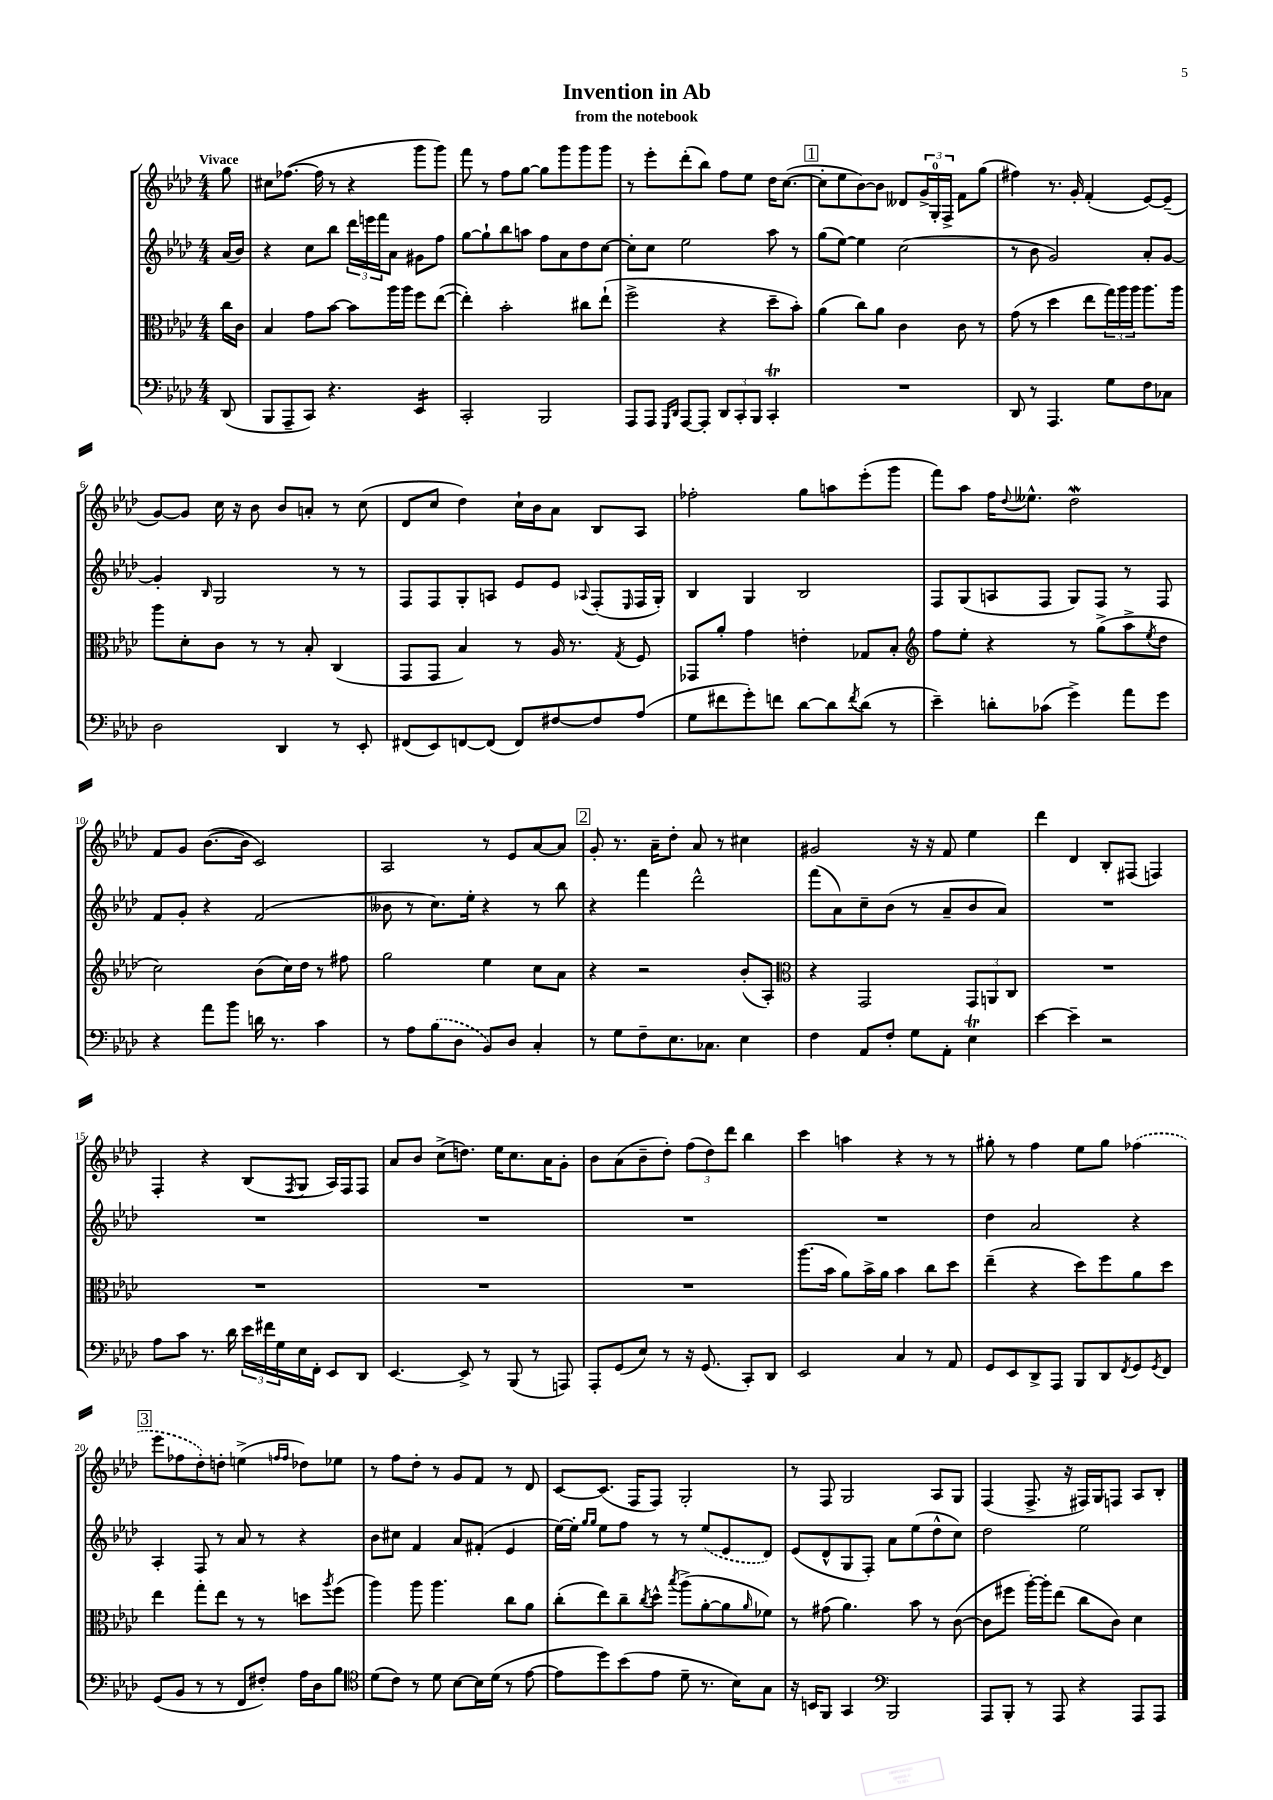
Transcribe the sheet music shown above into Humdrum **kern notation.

**kern	**kern	**kern	**kern
*staff4	*staff3	*staff2	*staff1
*clefF4	*clefC3	*clefG2	*clefG2
*k[b-e-a-d-]	*k[b-e-a-d-]	*k[b-e-a-d-]	*k[b-e-a-d-]
*M4/4	*M4/4	*M4/4	*M4/4
(8DD-/	16cc\LL	(16a-/LL	8gg\
.	16c\JJ	16b-/JJ)	.
=	=	=	=
8BBB-/L	4B-/	4r	8cc#\L
8AAA-~/	.	.	([8.ff-\J
8CC/J)	8g\L	8cc\L	.
.	.	.	16ff-\]
4.r	[8b-\J	8bb-\J	8r
.	8b-\]L	24ddd-\LL	4r
.	.	24eee\	.
.	.	24fff\J	.
.	16aa-\L	8a-\J	.
.	16aa-\JJ	.	.
4EE-/	8ff\L	8g#\L	8ggg\L
.	([8ee-\J	8ff\J	8ggg\J)
=	=	=	=
2CC'/	4ee-'\])	[8gg\L	8fff\
.	.	8gg`\]	8r
.	2b-'\	8bb-\	8ff\L
.	.	8aa\J	[8gg\J
2BBB-/	.	8ff\L	8gg\]L
.	.	8a-\	8ggg\
.	8cc#\L	8dd-\	8ggg\
.	(8ee-`\J	[8cc\J	8ggg\J
=	=	=	=
8AAA-/L	2ff^\	8cc'\]L	8r
8AAA-/J	.	8cc\J	8eee-'\L
16qqGGG/LL	.	.	.
16qqDD-/JJ	.	.	.
[8AAA-/L	.	2ee-\	(8ddd-'\
8AAA-'/]J	.	.	8bb-\J)
12DD-/L	4r	.	8ff\L
12CC'/	.	.	.
.	.	.	8ee-\J
12BBB-/J	.	.	.
4CC'/	8dd-~\L	8aa-\	16dd-\LK
.	.	.	([8.cc\J
.	8b-'\J)	8r	.
=	=	=	=
1r	(4a-\	(8gg\L	8cc'\]L
.	.	[8ee-\J)	8ee-\
.	8cc\L)	4ee-\]	[8b-\)
.	8a-\J	.	8b-\]J
.	4c\	(2cc\	8d--/L
.	.	.	24g^/L
.	.	.	24G'/
.	.	.	24F^/JJ
.	8c\	.	8f\L
.	8r	.	(8gg\J
=	=	=	=
8DD-/	(8g\	8r	4ff#\)
8r	8r	8b-\	.
4.AAA-/	4dd-\	2g/)	8.r
.	.	.	16g'/
.	8ee-\L	.	(4f'/
8G\L	24gg\L)	.	.
.	24aa-\	.	.
.	24aa-\JJ	.	.
8F\	8.aa-\L	8a-'/L	[8e-/L)
8C-\J	.	[8g/J	(8e-~/]J
.	16aa-\Jk	.	.
=	=	=	=
2D-\	8aa-\L	4g'/]	[8g/L)
.	8d-'\	.	8g/]J
.	.	16qqB-/	.
.	8c\J	2G/	16cc\
.	.	.	16r
.	8r	.	8b-\
4DD-/	8r	.	8b-/L
.	8B-'/	.	8a'/J
8r	(4C/	8r	8r
8EE-'/	.	8r	(8cc\
=	=	=	=
(8FF#/L	8GG/L	8F/L	8d-/L
8EE-/)	8GG/J	8F/	8cc/J
[8FF/	4B-/)	8G'/	4dd-\)
(8FF/]J	.	8A/J	.
8FF/L)	8r	8e-/L	16cc`\LL
.	.	.	16b-\J
[8F#/	16A-/	8e-/J	8a-\J
.	8.r	.	.
.	.	8qqA-/	.
8F#/]	.	(8F'/L	8B-/L
.	8qG/	16qqE-/	.
(8A-/J	8F/	16F/L	8A-/J
.	.	16G'/JJ)	.
=	=	=	=
8G\L	8GG-/L	4B-/	2ff-'\
8f#\	8a-'/J	.	.
8g'\)	4g\	4G/	.
8f\J	.	.	.
[8d-\L	4e'\	2B-/	8gg\L
8d-\]	.	.	8aa\
8qf/	.	.	.
(8d-\J	8G-/L	.	(8eee-'\
8r	8B-'/J	.	8ggg\J
=	=	=	=
*	*clefG2	*	*
4e-~\)	8ff\L	8F/L	8fff\L)
.	8ee-'\J	(8G/	8aa-\J
8d'\L	4r	8A/	16ff\LK
.	.	.	8qqdd-/
.	.	.	8.ee--^^\J
(8c-\J	.	8F/J	.
4g^\)	8r	8G/L)	2dd-\
.	(8gg^\L	8F/J	.
8a-\L	8aa-^\	8r	.
.	8qee-/	.	.
8g\J	8dd-\J	8F/	.
=	=	=	=
4r	2cc\)	8f/L	8f/L
.	.	8g'/J	8g/J
8a-\L	.	4r	([8.b-\L
8b-\J	.	.	.
.	.	.	16b-\]Jk
16d\	(8b-\L	(2f/	2c/)
8.r	.	.	.
.	16cc\L)	.	.
.	16dd-\JJ	.	.
4c\	8r	.	.
.	8ff#\	.	.
=	=	=	=
8r	2gg\	8b--\	2A-/
8A-\L	.	8r	.
(8B-\	.	8.cc\L)	.
8D-\J	.	.	.
.	.	16ee-'\Jk	.
8BB-/L)	4ee-\	4r	8r
8D-/J	.	.	8e-/L
4C'/	8cc\L	8r	[8a-/
.	8a-\J	8bb-\	8a-/]J
=	=	=	=
8r	4r	4r	8g'/
8G\L	.	.	8.r
8F~\	2r	4fff\	.
.	.	.	16a-~\LK
8.E-\	.	.	8dd-'\J
.	.	2ddd-^^\	8a-/
8.C-\J	.	.	.
.	.	.	8r
4E-\	(8b-'/L	.	4cc#\
.	8A-'/J)	.	.
=	=	=	=
*	*clefC3	*	*
4F\	4r	(8fff\L	2g#/
.	.	8a-\)	.
8AA-/L	2GG/	8cc~\	.
8F'/J	.	(8b-\J	.
8G\L	.	8r	16r
.	.	.	16r
8AA-'\J	.	8a-~/L	8f/
4E-\	12GG/L	8b-/	4ee-\
.	12AA/	.	.
.	.	8a-/J)	.
.	12C/J	.	.
=	=	=	=
[4e-\	1r	1r	4ddd-\
4e-~\]	.	.	4d-/
2r	.	.	8B-'/L
.	.	.	(8F#/J
.	.	.	4F/)
=	=	=	=
8A-\L	1r	1r	4F'/
8c\J	.	.	.
8.r	.	.	4r
16d-\	.	.	.
24e-\LL	.	.	(8B-/L
24f#\	.	.	.
24G\	.	.	.
.	.	.	8qF/
16E-\	.	.	8G/J
16FF'\JJ	.	.	.
8EE-/L	.	.	16A-/LL)
.	.	.	16F/J
8DD-/J	.	.	8F/J
=	=	=	=
[4.EE-/	1r	1r	8a-/L
.	.	.	8b-/J
.	.	.	(8cc^\L
8EE-^/]	.	.	8.dd\J)
8r	.	.	.
.	.	.	16ee-\LK
(8BBB-/	.	.	8.cc\
8r	.	.	.
.	.	.	16a-\K
8AAA/)	.	.	8g'\J
=	=	=	=
8AAA-'/L	1r	1r	8b-\L
(8GG/	.	.	(8a-\
8E-/J)	.	.	8b-~\
8r	.	.	8dd-'\J)
16r	.	.	(12ff\L
(8.GG/	.	.	.
.	.	.	12dd-\)
.	.	.	12ddd-\J
8CC'/L)	.	.	4bb-\
8DD-/J	.	.	.
=	=	=	=
2EE-/	(8.aa-\L	1r	4ccc\
.	16b-\Jk	.	.
.	8a-\L)	.	4aa\
.	16b-^\L	.	.
.	16a-\JJ	.	.
4C/	4b-\	.	4r
8r	8cc\L	.	8r
8AA-/	8dd-\J	.	8r
=	=	=	=
8GG/L	(4ee-~\	4dd-\	8gg#'\
8EE-/	.	.	8r
8DD-^/	4r	2a-/	4ff\
8AAA-/J	.	.	.
8BBB-/L	8dd-\L)	.	8ee-\L
8DD-/	8ff\	.	8gg#\J
8qFF/	.	.	.
8GG/	8a-\	4r	(4ff-\
8qGG/	.	.	.
8FF/J	8dd-\J	.	.
=	=	=	=
(8GG/L	4ee-\	4A-'/	8eee-\L
8BB-/J	.	.	8ff-\
8r	8gg'\L	8F/	8dd-'\)
8r	8ee-\J	8r	8dd'\J
8FF/L	8r	8a-/	(4ee^\
8F#'/J)	8r	8r	.
.	.	.	16qqff/LL
.	.	.	16qqff/JJ
16A-\LL	8dd\L	4r	8dd-\L)
16D-\J	.	.	.
.	8qaa-/	.	.
8B-\J	(8ff\J	.	8ee-\J
=	=	=	=
*clefC4	*	*	*
(8d-\L	4aa-\)	8b-\L	8r
8c\J)	.	8cc#\J	8ff\L
8r	8aa-\	4f/	8dd-'\J
8d-\	4.aa-\	.	8r
[8B-\L	.	8a-/L	8g/L
16B-\]L	.	(8f#'/J	8f/J
(16d-\JJ	.	.	.
8r	8cc\L	4e-/	8r
[8e-\	8a-\J	.	8d-/
=	=	=	=
8e-\]L	(8cc'\L	[16ee-\LL)	[8c/L
.	.	16ee-'\]JJ	.
.	.	16qqgg/LL	.
.	.	16qqgg/JJ	.
8dd-\)	8ee-\)	8ee-\L	(8.c/]J
(8b-\	8cc~\	8ff\J	.
.	.	.	16F/LK
.	8qcc/	.	.
8e-\J	8dd-^^\J	8r	8F/J)
.	8qbb-/	.	.
8d-~\	(8aa-^\L	8r	2G'/
8.r	[8a-'\	(8ee-/L	.
.	8a-\]	8e-/	.
16B-\LK)	.	.	.
.	16qqa-/	.	.
8G\J	8f-\J)	8d-/J)	.
=	=	=	=
16r	8r	(8e-/L	8r
16BB/LK	.	.	.
8FF/J	(8g#\	8d-^^/	8F/
4GG/	4.a-\)	8G/	2G/
.	.	8F'/J)	.
*clefF4	*	*	*
2BBB-/	.	8a-\L	.
.	8b-\	(8ee-\	.
.	8r	8dd-^^\	8A-/L
.	([8c\	8cc\J)	8G/J
=	=	=	=
8AAA-/L	8c\]L	2dd-\	(4F/
8BBB-'/J	8ff#\J	.	.
8r	[16aa-'\LL)	.	8.F^/
.	16aa-'\]J	.	.
8AAA-/	(8ee-\J	.	.
.	.	.	16r
4r	8cc\L	2ee-\	16F#/LL)
.	.	.	16G/J
.	8c\J)	.	8F/J
8AAA-/L	4d-\	.	8A-/L
8AAA-/J	.	.	8B-'/J
==	==	==	==
*-	*-	*-	*-
